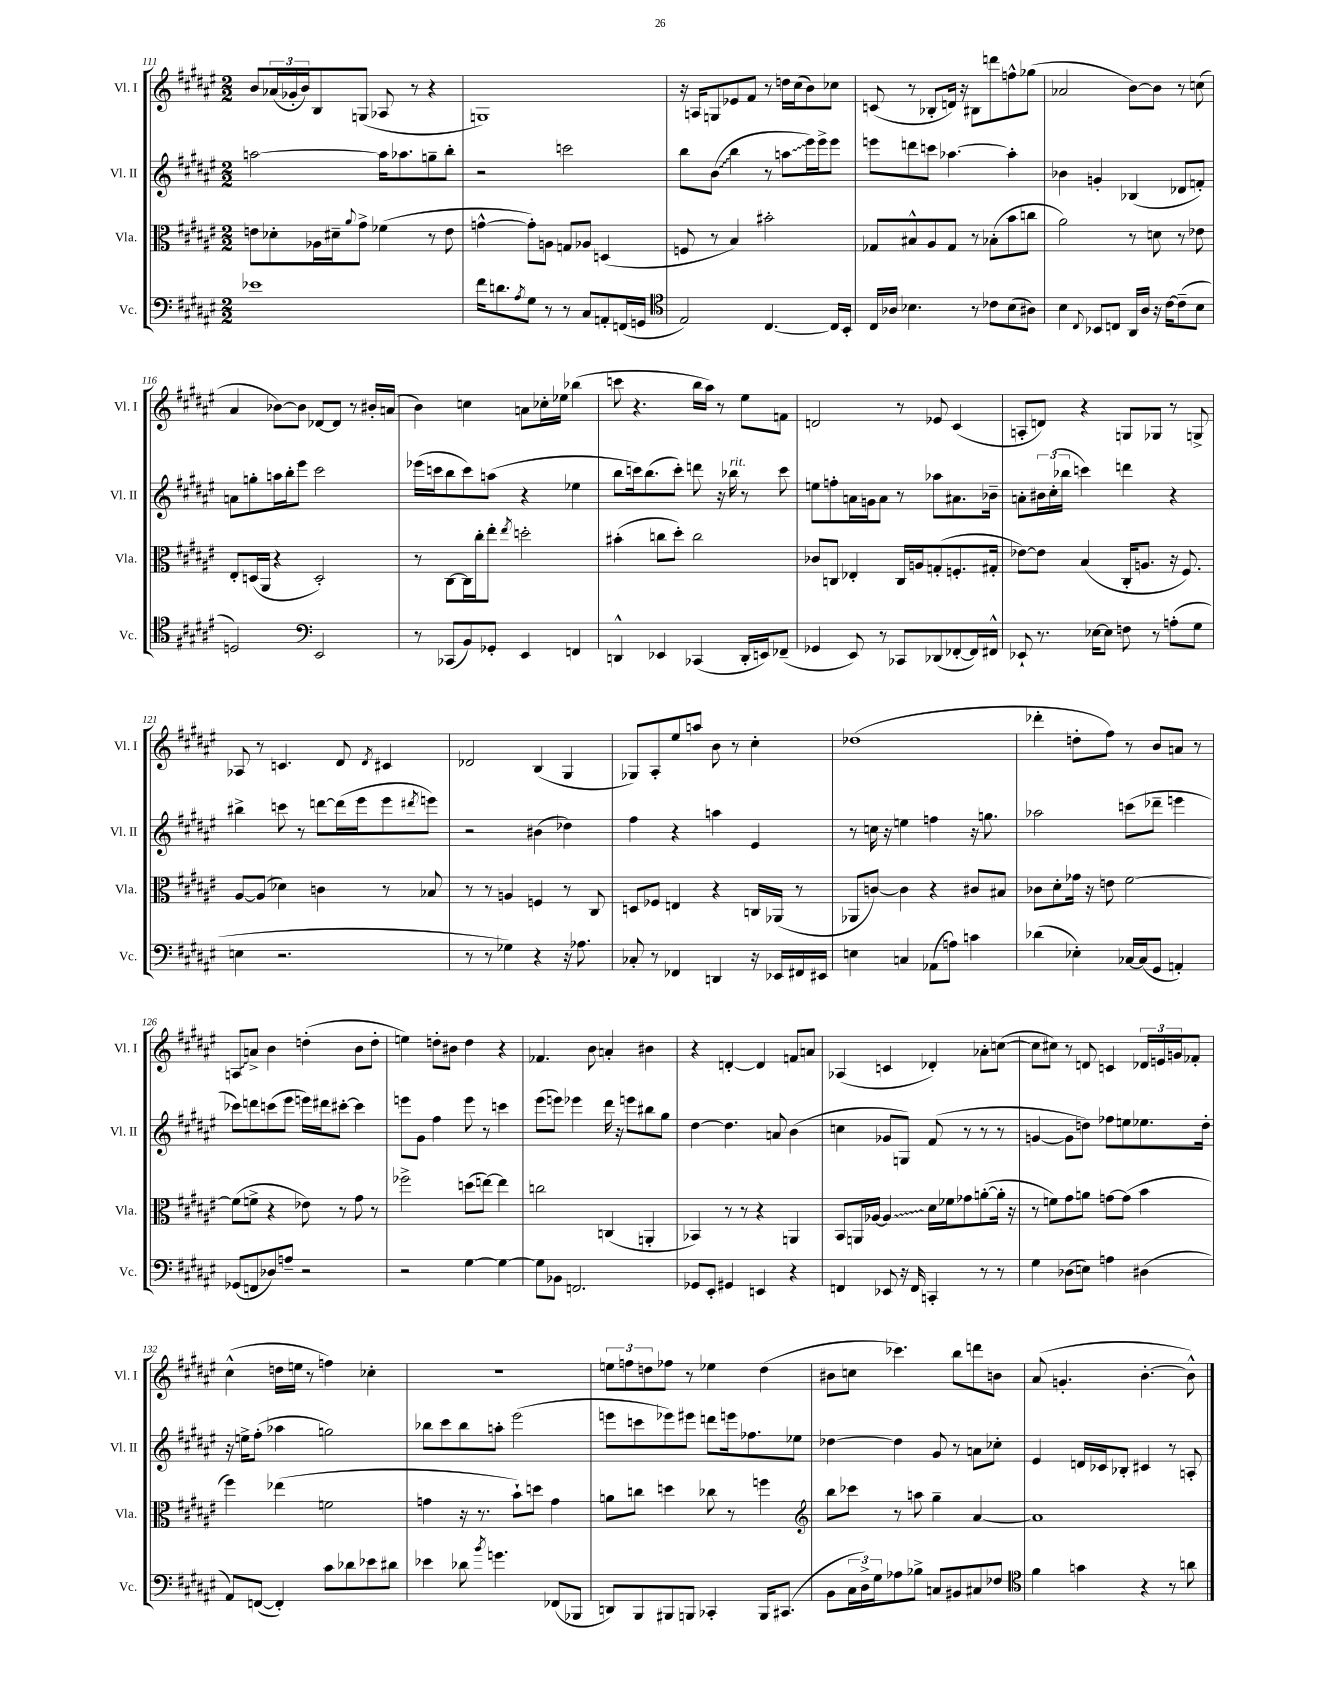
<<
\new StaffGroup <<
\new Staff = "s0" \with { instrumentName = "Vl. I" shortInstrumentName = "Vl. I" } {
    \clef treble \key fis \major \numericTimeSignature \time 2/2
    b'8 \tuplet 3/2 { aes'16( ges'16-. b'16) } b8 g8( aes8 r8 r4 |
    g1) |
    r16 a16 g8 ees'8 fis'8 r8 d''16 cis''16( b'8) ces''8 |
    c'8( r8 bes8-. d'16) r16 bis8 d'''8 f''8-^ ges''8( |
    aes'2 b'8~) b'8 r8 c''8( |
    ais'4 bes'8~) bes'8 des'8~ des'8 r8 bis'16-. a'16( |
    b'4) c''4 a'8 ces''16-. ees''16 bes''4( |
    c'''8 r4. b''16 ais''16) r8 eis''8 f'8 |
    d'2 r8 ees'8 cis'4( |
    a8-. d'8) r4 g8 ges8 r8 g8-> |
    aes8 r8 c'4. dis'8 \acciaccatura { dis'8 } cis'4 |
    des'2 b4( gis4 |
    ges8) ais8-. eis''8 a''8 b'8 r8 cis''4-. |
    des''1( |
    des'''4-. d''8-. fis''8) r8 b'8 a'8 r8 |
    \once \override Glissando.style = #'zigzag a8\glissando a'8-> b'4 d''4-.( b'8 d''8-. |
    e''4) d''8-. bis'8 d''4 r4 |
    fes'4. b'8 a'4-. bis'4 |
    r4 d'4~-. d'4 f'8 a'8 |
    aes4( c'4 des'4-.) aes'8-. c''8~( |
    c''8 cis''8) r8 d'8 c'4 \tuplet 3/2 { des'16 e'16 g'16 } fes'8-. |
    cis''4-^( d''16 e''16 r8 f''4) ces''4-. |
    R1 |
    \tuplet 3/2 { e''8 f''8 d''8 } fes''8 r8 ees''4 d''4( |
    bis'8 c''8 ces'''4.) b''8 d'''8 b'8 |
    ais'8( g'4.-. b'4.~-. b'8-^) \bar "|." |
}
\new Staff = "s1" \with { instrumentName = "Vl. II" shortInstrumentName = "Vl. II" } {
    \clef treble \key fis \major \numericTimeSignature \time 2/2
    a''2~ a''16 aes''8. g''8-- b''8-. |
    r2 c'''2 |
    b''8 \once \override Glissando.style = #'zigzag b'8\glissando( b''4 r8 \once \override Glissando.style = #'zigzag a''8\glissando eis'''16) eis'''16-> eis'''8 |
    e'''8 d'''8 c'''8 aes''4.~ aes''4-. |
    bes'4 g'4-. bes4( des'8 f'8-.) |
    a'8 g''8-. a''16 b''16-. eis'''8 cis'''2 |
    ees'''16( c'''16 b''8 c'''8) a''8( r4 ees''4 |
    b''8 c'''16) b''8.( c'''8-.) d'''8 r16 bes''16^\markup { \italic "rit." } r8 c'''8 |
    e''8 f''8-. a'16 g'16 a'8 r8 aes''8 ais'8. bes'16-- |
    a'8-. \tuplet 3/2 { bis'16 cis''16-.( bes''16 } c'''4) d'''4 r4 |
    bis''4-> c'''8 r8 d'''8~ d'''16( eis'''16 eis'''8 \acciaccatura { dis'''8 } e'''8) |
    r2 bis'4( des''4) |
    fis''4 r4 a''4 eis'4 |
    r8 c''16 r16 e''4 f''4 r16 g''8. |
    aes''2 c'''8( des'''8-- e'''4 |
    ces'''8) d'''8 c'''8( eis'''8 e'''16) dis'''16 cis'''8~-. cis'''4 |
    e'''8 gis'8 fis''4 e'''8 r8 c'''4 |
    eis'''8( e'''8) ees'''4 dis'''16 r16 e'''8 bis''8 gis''8 |
    dis''4~ dis''4. a'8 b'4( |
    c''4 ges'8 g8) fis'8( r8 r8 r8 |
    g'4~ g'8 d''8) fes''8 e''8 ees''8. d''16-. |
    r16 e''16-> fis''8-.( aes''4 g''2) |
    bes''8 cis'''8 bes''8 a''8-. eis'''2( |
    e'''8 c'''8 ees'''8) eis'''8 d'''8 e'''16 fes''8. ees''8 |
    des''4~ des''4 gis'8 r8 a'8 ces''8-. |
    eis'4 d'16 ces'16 bes8-. cis'4 r8 a8-. \bar "|." |
}
\new Staff = "s2" \with { instrumentName = "Vla." shortInstrumentName = "Vla." } {
    \clef alto \key fis \major \numericTimeSignature \time 2/2
    e'8 des'8-. aes16 dis'16-- \appoggiatura { ais'8 } gis'8-> fes'4( r8 e'8 |
    g'4~-^ g'8-.) a8 g8 aes8 d4( |
    f8 r8 b4) bis'2-. |
    ges8 bis8-^ ais8 ges8 r8 bes8-.( b'8 c''8 |
    ais'2) r8 d'8 r8 ees'8 |
    eis8-. d16( ais,16 r4 d2-.) |
    r8 cis8~ cis16 cis''16-. eis''8-. \acciaccatura { eis''8 } d''2-. |
    bis'4-.( c''8 dis''8-.) c''2 |
    ces'8 c8 ees4-. c16 a16 g8-.( f8.-. gis16-. |
    ees'8~) ees'8 b4( cis16-. a8. r16 fis8.) |
    ais8~ ais8( des'4) c'4 r8 bes8 |
    r8 r8 a4 f4 r8 cis8 |
    d8 fes8 e4 r4 c16 aes,16( r8 |
    aes,8 c'8~) c'4 r4 cis'8 bis8 |
    ces'8 dis'8-. ges'16 r16 e'8 fis'2~ |
    fis'8( f'8-> r4 ees'8) r8 gis'8 r8 |
    fes''2-> d''8( e''8~) e''4 |
    c''2 c4( a,4-. |
    bes,4) r8 r8 r4 a,4 |
    b,8 a,16 aes16~ \once \override Glissando.style = #'zigzag aes4\glissando dis'16 fes'16 ges'8 a'8~-.( a'16-. r16 |
    r8 f'8) gis'8 a'8 g'8~ g'8( b'4 |
    fis''4) ees''4( f'2 |
    g'4 r16 r8. b'8-!) d''8 g'4 |
    a'8 c''8 d''4 ces''8 r8 f''4 |
    \clef treble b''8 ces'''8 r8 a''8 gis''4-- ais'4~ |
    ais'1 \bar "|." |
}
\new Staff = "s3" \with { instrumentName = "Vc." shortInstrumentName = "Vc." } {
    \clef bass \key fis \major \numericTimeSignature \time 2/2
    ees'1 |
    fis'16 d'8. \acciaccatura { ais8 } gis8 r8 r8 cis8 a,8-. f,16( g,16 |
    \clef tenor eis2) cis4.~ cis16 b,16-. |
    cis16 aes16 bes4. r8 ces'8 bes8( ais8) |
    b4 \appoggiatura { cis8 } bes,8 c8 ais,16 ais16 r16 cis'16~ cis'8--( b8 |
    d2) \clef bass eis,2 |
    r8 ces,8( b,8) ges,8-. eis,4 f,4 |
    d,4-^ ees,4 ces,4( d,16-. e,16) fes,8--( |
    ges,4 eis,8) r8 ces,8 des,8( fes,8~-. fes,16) fis,16-^ |
    ees,8-! r8. ees16~ ees8 f8 r8 a8-.( gis8 |
    e4 r2. |
    r8 r8 ges4) r4 r16 aes8. |
    ces8-. r8 fes,4 d,4 r16 ees,16 fis,16 eis,16 |
    e4 c4 aes,8( a8) c'4 |
    des'4( ees4-.) ces16~ ces16( gis,8 a,4-.) |
    ges,8( f,8 des8) a8-- r2 |
    r2 gis4~ gis4~ |
    gis8 bes,8 f,2. |
    ges,8 eis,8-. gis,4 e,4 r4 |
    f,4 ees,8 r16 f,16 c,4-. r8 r8 |
    gis4 des8( e8) a4 dis4( |
    ais,8) f,8~( f,4-.) cis'8 des'8 ees'8 dis'8 |
    ees'4 des'8 \acciaccatura { b'8 } g'4. fes,8( bes,,8 |
    d,8) b,,8 bis,,8 b,,8 ces,4-. b,,16 cis,8.( |
    b,8 \tuplet 3/2 { cis16 dis16->) gis16 } aes8 bes8-> c8 bis,8 cis8 fes8 |
    \clef tenor fis'4 g'4 r4 r8 a'8 \bar "|." |
}
>>
>>
\layout { \context { \Score currentBarNumber = #111 } }
